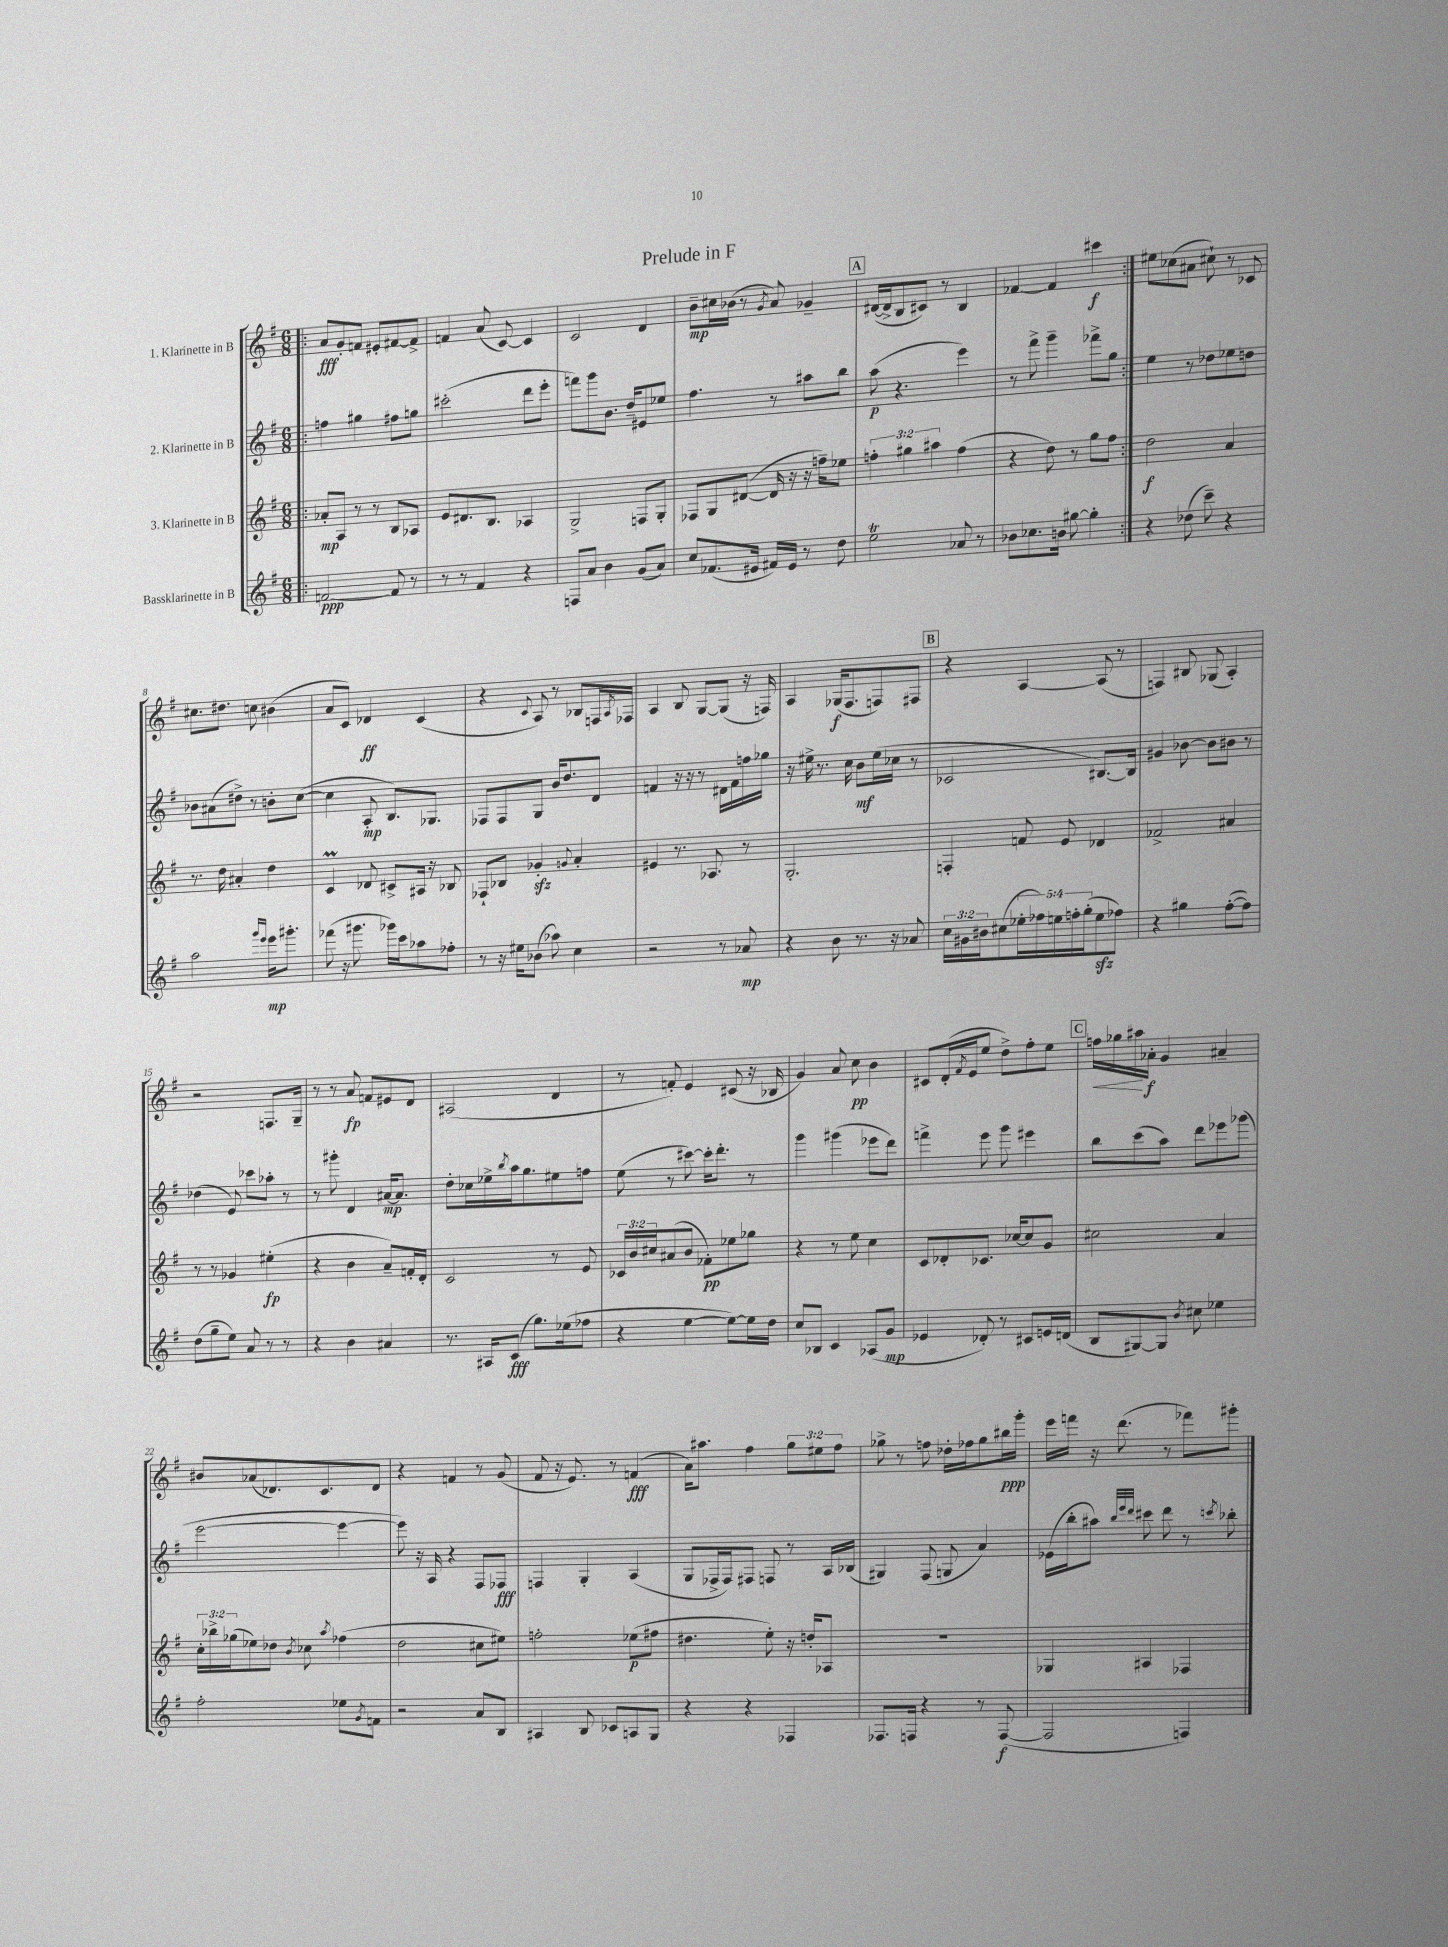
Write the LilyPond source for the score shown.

\header { title = "Prelude in F" }
<<
\new StaffGroup <<
\new Staff = "s0" \with { instrumentName = "1. Klarinette in B" } {
    \clef treble \key g \major \numericTimeSignature \time 6/8 \override Staff.TupletNumber.text = #tuplet-number::calc-fraction-text
    \repeat volta 2 { \bar ".|:" a'8\fff g'8-. f'8 eis'8-. fis'8~ fis'8-> |
    f'4 a'8( c'8~) c'4 |
    c'2 d'4 |
    b'8--\mp cis''16 bes'16( r8 \acciaccatura { g'8 } a'8) ges'4-- |
    \mark \markup { \box "A" } dis'16~( dis'16-> b8 cis'8) r8 b4 |
    fes'4~ fes'4 cis'''4\f | }
    eis''8 ces''8( ais'8 cis''8-!) r8 ces'8 |
    cis''8. dis''8. c''8 bis'4( |
    a'8 c'8) des'4\ff c'4( |
    r4 \appoggiatura { c'8 } a8) r8 bes8 f16 \acciaccatura { a8 } fes16 |
    a4 b8 g8~ g8( r16 f16) |
    a4 ges16\f( fis8. f8) fis8 |
    \mark \markup { \box "B" } r4 a4~ a8( r8 |
    f4) bis8 ges8( a4-.) |
    r2 f8. g16-- |
    r8 r8 a'8\fp f'8 eis'8 d'8 |
    ais2( d'4 |
    r8 f'8-.) e'4 cis'8( r16 bes16 |
    g'4) a'8 c''8\pp b'4 |
    cis'8 d'16-.( \acciaccatura { fis'8 } e'16 e''8 d''8->) fis''8-. e''8 |
    \mark \markup { \box "C" } f''16\< ges''16 ais''16\! aes'16-.\f g'4 ais'4-- |
    bis'8 aes'8( des'8.) c'8. des'8 |
    r4 f'4 r8 g'8( |
    fis'8 r16 e'8.) r8 f'4\fff( |
    a'16) ais''8. fis''4 \tuplet 3/2 { g''8 eis''8 fis''8 } |
    ges''8-> r8 f''8 des''16-. fes''16 ges''8 bis''16\ppp g'''16-. |
    e'''16 f'''16 r16 d'''8.( r8 fes'''8) gis'''8-. \bar "|." |
}
\new Staff = "s1" \with { instrumentName = "2. Klarinette in B" } {
    \clef treble \key g \major \numericTimeSignature \time 6/8
    \repeat volta 2 { \bar ".|:" f''4 gis''4 fis''8 g''8 |
    cis'''2-.( d'''8 e'''8-. |
    f'''8) g'''8 b'8. d''16-- eis'8 ees''8 |
    fis''4. r8 ais''8 b''8 |
    \mark \markup { \box "A" } a''8\p( r4. e'''4) |
    r8 fis'''8-> g'''4-- fes'''8-> g''8 | }
    e''4 r8 des''8 ees''8 d''8 |
    bes'8 ais'8( dis''8->) r8 b'8-. c''8~( |
    c''4 a8-.\mp b8.) ges8. |
    fes8 fes8 g8 b'16 d''8. d'8 |
    f'4 r16 r16 r8 dis'16 f'16 f''16 ges''16 |
    r16 eis''16-> r8. c''16 b'8\mf eis''16( ces''16 r8 |
    \mark \markup { \box "B" } ces'2 bis8.~) bis16 |
    gis'4 bes'8~ bes'8 bis'8 r8 |
    des''4( e'8) ces'''8 aes''8-. r8 |
    r8 gis'''8-. d'4 ais'16~\mp ais'8. |
    d''8-. ces''16 ees''16-> \acciaccatura { b''8 } a''16 g''8. eis''8 f''8 |
    e''8( r8 cis'''8~) cis'''16-. d'''8.-. r8 |
    g'''4 gis'''4( ees'''8 d'''8) |
    f'''4-> e'''8 g'''8 eis'''4 |
    \mark \markup { \box "C" } b''8 c'''8( a''8) d'''8 ees'''8 ges'''8( |
    e'''2~ e'''4~ |
    e'''8) r16 a16 r4 fis8 fes8\fff |
    f4 g4-. a4( |
    g8 fes16-> fes16) fis8 f8 r8 a16 bes16( |
    gis4) fis8( g8 a'4) |
    ees'16( b''16-. ais''8) \grace { b''32 e'''32 d'''32 } cis'''8 d'''8 r8 \acciaccatura { c'''8 } bes''8-. \bar "|." |
}
\new Staff = "s2" \with { instrumentName = "3. Klarinette in B" } {
    \clef treble \key g \major \numericTimeSignature \time 6/8 \override Staff.TupletNumber.text = #tuplet-number::calc-fraction-text
    \repeat volta 2 { \bar ".|:" aes'8-.\mp a8 r8 r8 b8 aes8 |
    e'8 dis'8. b8. aes4 |
    g2-> f8 g8-. |
    fes8 g8 dis'8~( dis'16 r16 r16 f''16--) ees''8 |
    \mark \markup { \box "A" } \tuplet 3/2 { f''4-. gis''4 ais''4 } f''4( |
    r4 d''8) r8 g''8 fis''8 | }
    d''2\f a'4 |
    r8. d''16 ais'4-. d''4 |
    c'4\prall des'8 cis'8-> ais16 r16 bes8 |
    fes8-! bes8 ges'4-.\sfz \appoggiatura { g'8 } a'4-. |
    eis'4 r8. aes8. r8 |
    g2.-. |
    \mark \markup { \box "B" } f4-. f'8 e'8 des'4 |
    fes'2-> ais'4 |
    r8 r8 ges'4 eis''4-.\fp( |
    r4 b'4 a'8--) f'16-. d'16-. |
    c'2 r8 e'8 |
    \tuplet 3/2 { ces'16 b'16 cis''16 } ais'8( b'8 fes'8-.\pp) ees''8 ges''8 |
    r4 r8 e''8 c''4 |
    c'8 des'8-. ces'8. ces''16~ ces''8 g'8 |
    \mark \markup { \box "C" } cis''2 a'4 |
    \tuplet 3/2 { c''16-. bes''16-> ges''16( } ees''8) des''8 \acciaccatura { b'8 } ces''8 \acciaccatura { a''8 } fes''4( |
    d''2 cis''8 eis''8) |
    f''2-. ees''8\p( fis''8 |
    dis''4. e''8-.) r16 d''16-. aes8 |
    R2. |
    ges4 ais4 fes4 \bar "|." |
}
\new Staff = "s3" \with { instrumentName = "Bassklarinette in B" } {
    \clef treble \key g \major \numericTimeSignature \time 6/8 \override Staff.TupletNumber.text = #tuplet-number::calc-fraction-text
    \repeat volta 2 { \bar ".|:" f'2~\ppp f'8 r8 |
    r8 r8 fis'4 r4 |
    f8 a'8 b'4 g'8( a'8) |
    c''8 fes'8.( eis'16 fis'16) eis'16 r8 d''8 |
    \mark \markup { \box "A" } e''2\trill aes'8 r8 |
    bes'8 ces''8. b'16 gis''8~ gis''4-. | }
    r4 des''8( c'''8--) r4 |
    a''2 \grace { g'''16 e'''16 } e'''16\mp gis'''8.-. |
    fes'''8( r16 gis'''8. ges'''16) c'''16 aes''8 fes''8-. |
    r8 r16 eis''16 bes'8( aes''8) c''4 |
    r2 r8 aes'8\mp |
    r4 b'8 r8. r16 aes'8 |
    \mark \markup { \box "B" } \tuplet 3/2 { c''16 gis'16 bis'16 } cis''8( \tuplet 5/4 { ees''16-. fes''16) e''16 f''16-. g''16-.( } e''8\sfz fes''8) |
    r4 gis''4 fis''8~-.( fis''8) |
    d''8( g''8-- e''8) a'8 r8 r8 |
    r4 b'4 ais'4 |
    r8. ais16 c'8\fff( g''8.) ees''16( fes''8 |
    r4 e''4~ e''8~) e''16 d''16 |
    c''8 bes8 c'4 aes8( g'8\mp |
    ees'4 des'8-.) r8 cis'8 e'16 d'16( |
    \mark \markup { \box "C" } b8 gis8~) gis8 \acciaccatura { b'8 } cis''8 ees''4 |
    fis''2-. ees''8 \acciaccatura { g'8 } f'8 |
    r2 a'8 b8 |
    ais4 b8 ces'8 a8 g8 |
    r4 r4 fes4 |
    fes8. f16 r4 r8 f8~\f( |
    f2 f4) \bar "|." |
}
>>
>>
